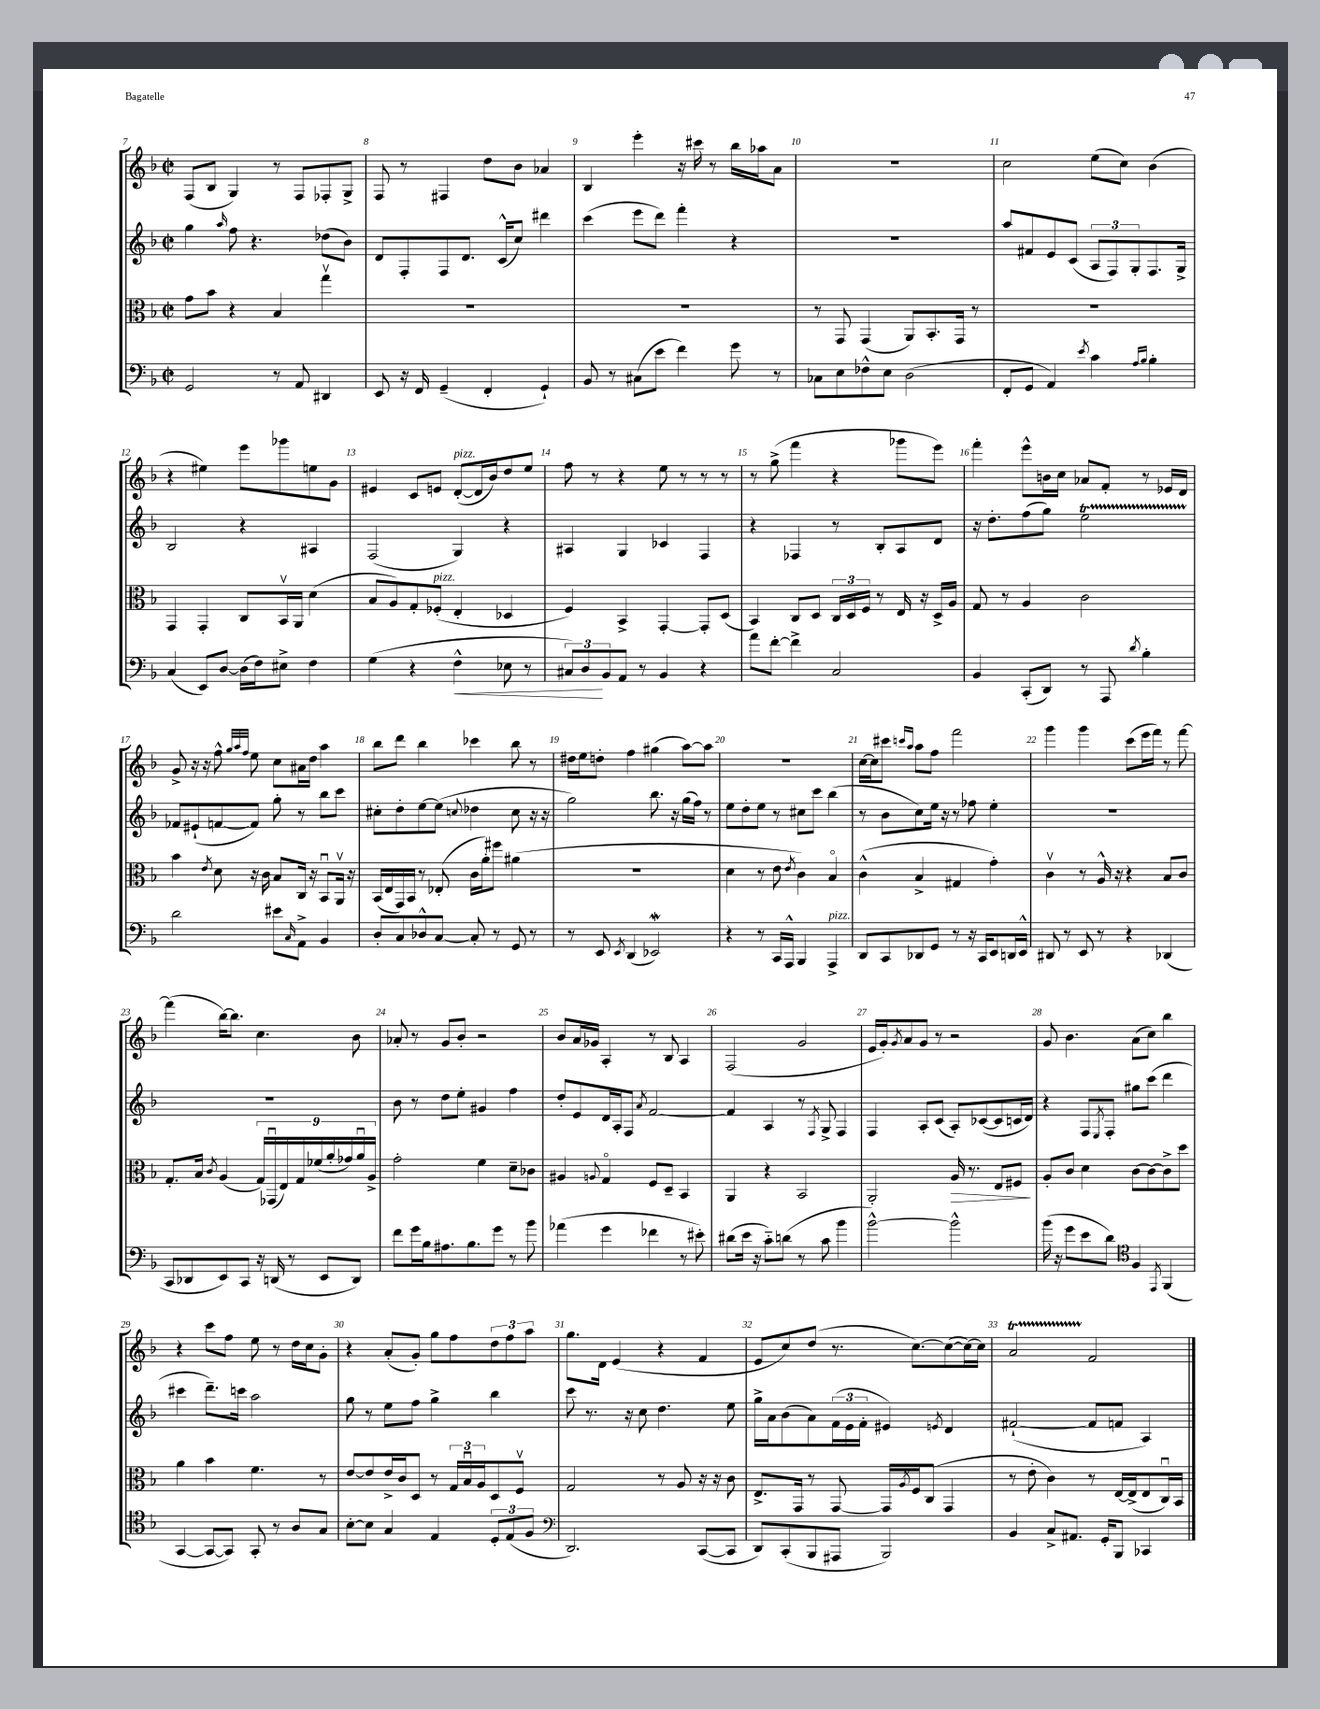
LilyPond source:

<<
\new StaffGroup <<
\new Staff = "s0" {
    \clef treble \key f \major \defaultTimeSignature \time 2/2
    f8( bes8 g4) r8 f8 fes8-. g8-> |
    f8 r8 fis4 d''8 bes'8 aes'4 |
    bes4 e'''4-. r16 cis'''16 r8 bes''16 aes''16 a'8 |
    R1 |
    c''2 e''8( c''8) bes'4( |
    r4 eis''4) e'''8 ges'''8 e''8 g'8 |
    eis'4 c'8 e'8 d'8~-.^\markup { \italic "pizz." }( d'16 bes'16) d''8 e''8 |
    f''8 r8 r4 e''8 r8 r8 r8 |
    r8 g''8->( f'''4 r4 ges'''8 e'''8) |
    f'''4-. e'''8-^ b'16 c''16 aes'8 f'8-. r8 ees'16 d'16 |
    g'8-> r16 r16 f''8-^ \grace { g''32 a''32 f''32 } e''8 c''8 ais'16 d''16 a''4 |
    bes''8 d'''8 bes''4 ces'''4 bes''8 r8 |
    dis''16 e''16 d''8-. f''4 gis''4( a''8~) a''8 |
    R1 |
    c''16~ c''16 cis'''8 \grace { c'''16 a''16 } a''8 f''8 f'''2 |
    g'''4 g'''4 c'''8( e'''16 f'''16) r8 f'''8~ |
    f'''4( bes''16~) bes''8. c''4. bes'8 |
    aes'8-. r8 g'8 bes'8-. r2 |
    bes'8 a'16 ges'16 a4-. r8 bes8 a4 |
    f2( g'2 |
    e'16 g'16-.) \acciaccatura { g'8 } a'8 g'8 r8 r2 |
    g'8 bes'4. a'8( c''8) bes''4 |
    r4 c'''8 f''8 e''8 r8 d''16 c''16 g'8-. |
    r4 a'8-.( g'8-.) g''8 f''8 \tuplet 3/2 { d''8 f''8 a''8 } |
    g''8. d'16 e'4( r4 f'4 |
    e'8 c''8) d''8( r8. c''8.~) c''8~( c''16~) c''16 |
    a'2\startTrillSpan f'2\stopTrillSpan \bar "|." |
}
\new Staff = "s1" {
    \clef treble \key f \major \defaultTimeSignature \time 2/2
    g''4 \grace { a''16 } f''8 r4. des''8( bes'8) |
    d'8 f8-. f8 d'8. c'16-^( c''8) dis'''4 |
    c'''4( e'''8 d'''8) f'''4-. r4 |
    R1 |
    a''8 fis'8 e'8 c'8( \tuplet 3/2 { a8 f8) g8-. } f8. g16-> |
    bes2 r4 ais4 |
    f2( g4) r4 |
    ais4 g4 ces'4 f4 |
    r4 fes4 r8 bes8-. a8 d'8 |
    r16 d''8.-. f''8( g''8) e''2\startTrillSpan |
    fes'8\stopTrillSpan eis'8-!( f'8~ f'8) g''8-. r8 bes''8 c'''8 |
    cis''8-. d''8-. e''8~ e''8( \appoggiatura { c''8 } des''4 c''8 r16 r16 |
    g''2) bes''8. r16 g''16( f''16) r8 |
    e''8 d''8-. e''8 r8 cis''8 c'''8 bes''4( |
    r8 bes'8 c''8) e''16 r16 r8 fes''8 e''4-. |
    R1 |
    R1 |
    bes'8 r8 d''8 e''8-. gis'4 f''4 |
    d''8-. e'8 d'16 a16-. f8 \acciaccatura { a'8 } f'2~ |
    f'4 a4 r8 \acciaccatura { f8 } g8-> f4 |
    f4 a8-. c'8( a8-.) ces'8~( ces'8 c'16 d'16) |
    r4 f8 \acciaccatura { e8 } f8-. gis''8 c'''8( d'''4 |
    cis'''4 d'''8.--) c'''16 a''2 |
    g''8 r8 e''8 f''8 g''4-> bes''4 |
    c'''8 r8. r16 c''8 d''4. e''8 |
    g''16-> a'16 bes'8( a'8) \tuplet 3/2 { f'16( e'16 f'16-. } eis'4) \acciaccatura { e'8 } d'4 |
    fis'2~-!( fis'8 f'8 a4) \bar "|." |
}
\new Staff = "s2" {
    \clef alto \key f \major \defaultTimeSignature \time 2/2
    g'8 bes'8 r4 bes4 g''4\upbow |
    R1 |
    R1 |
    r8 g,8 g,4( a,8) bes,8.-. g,16 r8 |
    R1 |
    g,4 g,4-. c8 bes,16\upbow a,16 d'4( |
    bes8 a8) g8-. fes8-.^\markup { \italic "pizz." }( e4-. des4 |
    f4) bes,4-> g,4~-. g,8-. d8( |
    bes,4) c8 d8 \tuplet 3/2 { c16 d16 f16 } r8 e16 r16 d16-> a16 |
    g8 r8 a4 c'2 |
    bes'4 \acciaccatura { e'8 } d'8 r16 c'16 bes8 c16 r16 bes,8\downbow a,16\upbow r16 |
    bes,16( e16 g,16) bes,16 r8 ees8-.( c'16 a'16-.) fis''8 ais'4( |
    R1 |
    d'4 r8 e'8 \acciaccatura { e'8 } c'4) bes4\flageolet |
    c'4-^( bes4-> gis4 g'4-.) |
    c'4\upbow r8 a16-^ r16 r4 bes8 c'8 |
    g8.-. bes16 \acciaccatura { c'8 } a4( \tuplet 9/8 { g16) ges,16\downbow( e16) g16 fes'16( a'16-. ges'16) a'16\downbow a16-> } |
    g'2-. f'4 d'8-- ces'8 |
    ais4 \appoggiatura { a8 } g4\flageolet f8 d8-- bes,4 |
    a,4 r4 bes,2 |
    a,2-. a16\> r8. e8 fis8\! |
    a8-. c'8 d'4 c'8~ c'8~ c'8-> d''8 |
    a'4 bes'4 f'4. r8 |
    e'8~ e'8 e'16-> c'16 d8 r8 \tuplet 3/2 { g16 bes16\downbow a16 } d8 f8\upbow |
    g2 r8 a8 r16 r16 c'8 |
    e8.-> g,16 r8 g,8~ g,16 \acciaccatura { a8 } f16 c8( g,4 |
    r8 e'8-. c'4) r8 e16~ e16->( e8 c16\downbow) bes,16 \bar "|." |
}
\new Staff = "s3" {
    \clef bass \key f \major \defaultTimeSignature \time 2/2
    g,2 r8 a,8 dis,4 |
    e,8 r16 f,16 g,4--( f,4-. g,4-!) |
    bes,8 r8 cis8( e'8 f'4) g'8 r8 |
    ces8 e8 fes8-^ e8 d2( |
    f,8-. g,8 a,4) \acciaccatura { e'8 } c'4 \grace { a16 bes16 } bes4-. |
    c4( e,8) d8~ d16( f16) eis8-> f4 |
    g4( r4 f4-^\< ees8 r8 |
    \tuplet 3/2 { cis8) d8\! bes,8 } a,8 r8 bes,4 r4 |
    a'8 f'8~-. f'4-> c2 |
    bes,4 c,8-.( d,8) r8 a,,8 \acciaccatura { d'8 } bes4-. |
    d'2 eis'8 \grace { c16 } a,8-> bes,4 |
    d8-. c8 des8-^ c8~ c8-. r8 g,8 r8 |
    r8 e,8 \acciaccatura { e,8 } d,4( ees,2\mordent) |
    r4 r8 c,16 a,,16-^ bes,,4 a,,4->^\markup { \italic "pizz." } |
    d,8 c,8 des,8 g,8 r8 r16 c,16 e,8 d,16 e,16-^ |
    dis,8 r8 e,8 r8 r4 des,4( |
    c,8 des,8 e,8) c,8 r16 d,16( r8 e,8 d,8) |
    f'8 g'16 bes16 ais8. bes8. g'8 r8 bes'8 |
    aes'4( g'4 fes'4 r8 eis'8-.) |
    dis'8( e'16 r16 c'8-_) d'8( r8 c'8 bes'4 |
    bes'2~-^) bes'2-^ |
    bes'16( r16 g'8 e'8 d'8) \clef tenor f4 \acciaccatura { e,8 } f,4( |
    g,4~ g,8~ g,8) g,8-. r8 a8 g8 |
    bes8~-. bes8 g4 e4 \tuplet 3/2 { d8-. e8( f8 } |
    \clef bass d,2.) c,8~( c,8 |
    d,8) c,8-.( bes,,8 ais,,8 bes,,2) |
    bes,4 c8-> ais,8. g,16-. bes,,8 ces,4 \bar "|." |
}
>>
>>
\layout { \context { \Score currentBarNumber = #7 \override BarNumber.break-visibility = ##(#f #t #t) barNumberVisibility = #all-bar-numbers-visible } }
